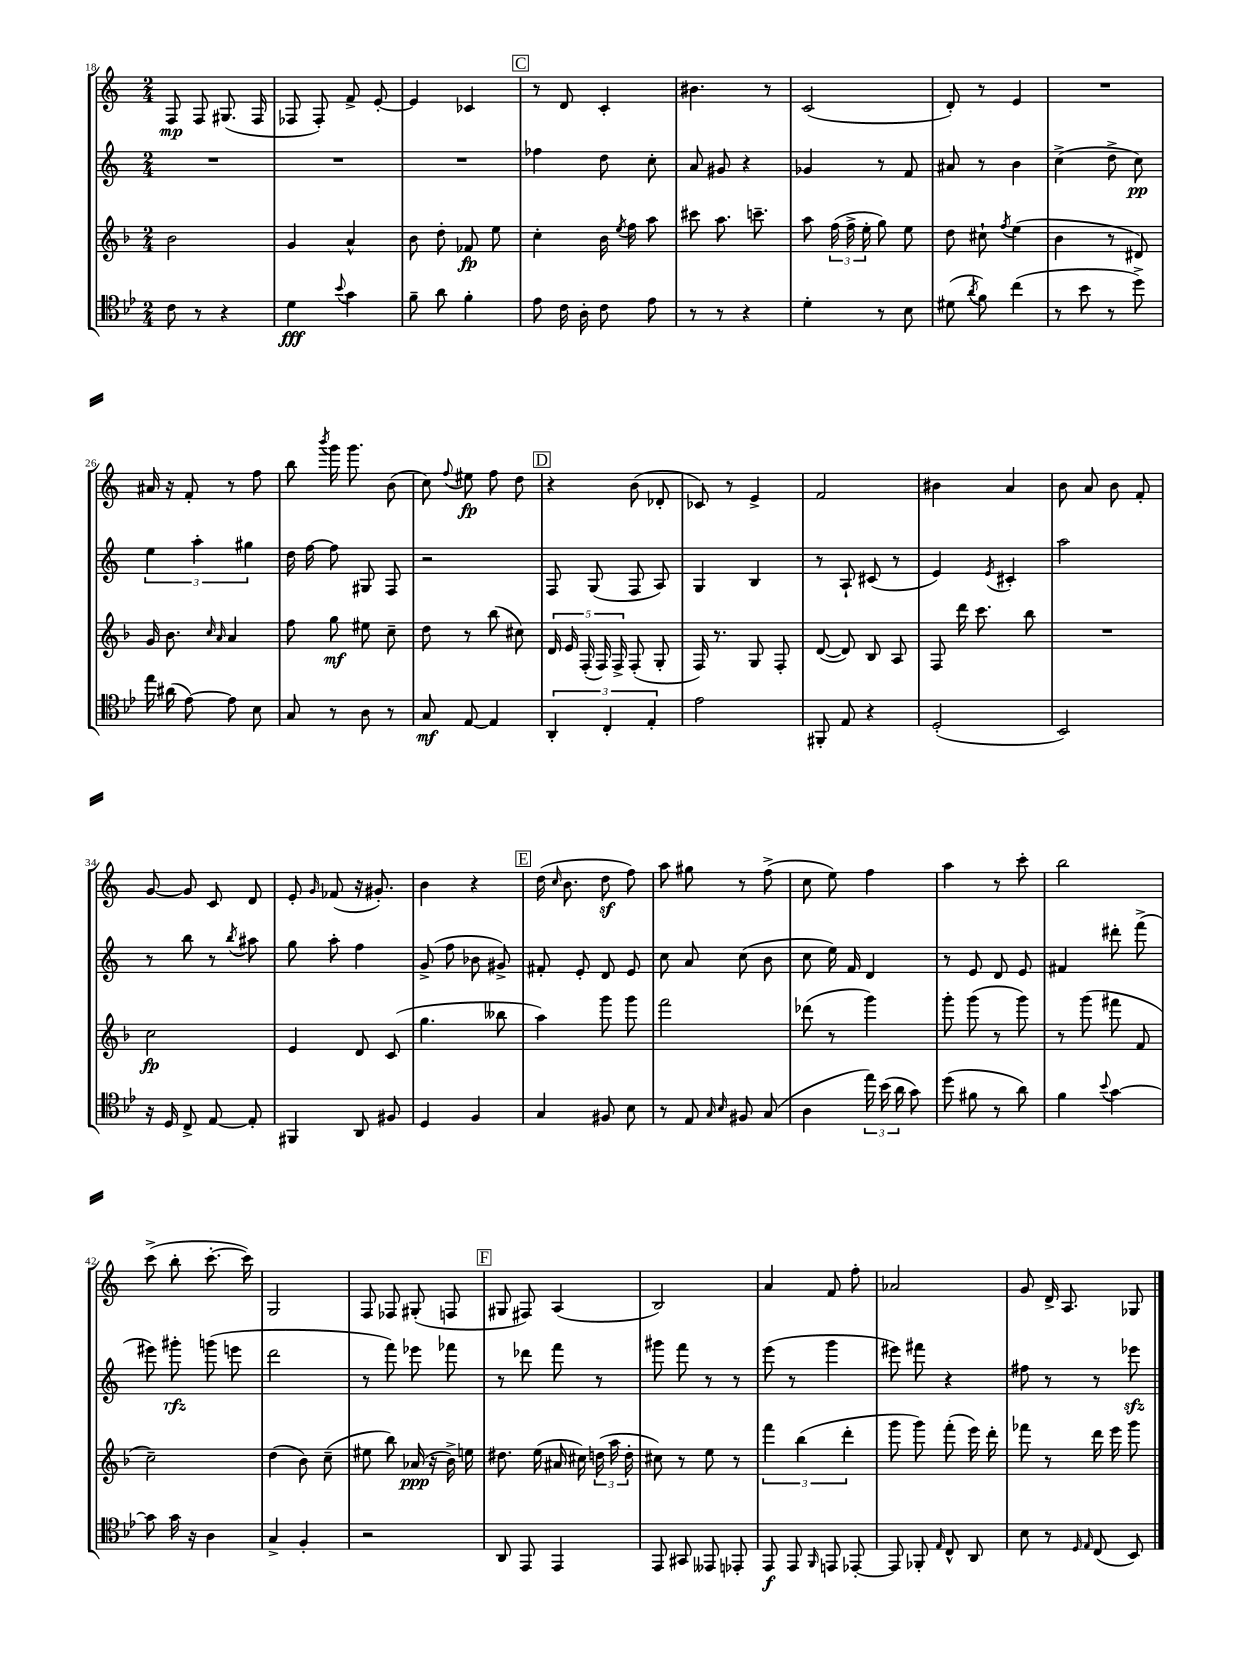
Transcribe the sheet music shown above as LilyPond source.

<<
\new StaffGroup <<
\new Staff = "s0" {
    \clef treble \key c \major \numericTimeSignature \time 2/4
    \autoBeamOff f8\mp f8 gis8.( f16 |
    fes8 fes8-.) f'8-> e'8~-. |
    e'4 ces'4 |
    \mark \markup { \box "C" } r8 d'8 c'4-. |
    bis'4. r8 |
    c'2( |
    d'8-.) r8 e'4 |
    R2 |
    ais'16 r16 f'8-. r8 f''8 |
    b''8 \acciaccatura { b'''8 } g'''16 g'''8. b'8( |
    c''8) \appoggiatura { f''8 } eis''8\fp f''8 d''8 |
    \mark \markup { \box "D" } r4 b'8( des'8-. |
    ces'8) r8 e'4-> |
    f'2 |
    bis'4 a'4 |
    b'8 a'8 b'8 f'8-. |
    g'8~ g'8 c'8 d'8 |
    e'8-. \grace { g'16 } fes'8( r16 gis'8.-.) |
    b'4 r4 |
    \mark \markup { \box "E" } d''16( \grace { c''16 } b'8. d''8\sf f''8) |
    a''8 gis''8 r8 f''8->( |
    c''8 e''8) f''4 |
    a''4 r8 c'''8-. |
    b''2 |
    c'''8->( b''8-. c'''8.~-. c'''16) |
    g2 |
    f8 fes8 gis8-.( f8 |
    \mark \markup { \box "F" } gis8 fis8) a4( |
    b2) |
    a'4 f'8 f''8-. |
    aes'2 |
    g'8 d'16-> a8. ges8 \bar "|." |
}
\new Staff = "s1" {
    \clef treble \key c \major \numericTimeSignature \time 2/4
    \autoBeamOff R2 |
    R2 |
    R2 |
    \mark \markup { \box "C" } fes''4 d''8 c''8-. |
    a'8 gis'8 r4 |
    ges'4 r8 f'8 |
    ais'8 r8 b'4 |
    c''4->( d''8-> c''8\pp) |
    \tuplet 3/2 { e''4 a''4-. gis''4 } |
    d''16 f''16~ f''8 gis8 f8 |
    r2 |
    \mark \markup { \box "D" } f8 g8( f8 a8) |
    g4 b4 |
    r8 a8-! cis'8( r8 |
    e'4) \acciaccatura { e'8 } cis'4-. |
    a''2 |
    r8 b''8 r8 \acciaccatura { b''8 } ais''8 |
    g''8 a''8-. f''4 |
    g'8->( f''8 bes'8 gis'8->) |
    \mark \markup { \box "E" } fis'8-. e'8-. d'8 e'8 |
    c''8 a'8 c''8( b'8 |
    c''8 e''16) f'16 d'4 |
    r8 e'8 d'8 e'8 |
    fis'4 dis'''8-. f'''8->( |
    eis'''8) gis'''8-.\rfz g'''8( e'''8 |
    d'''2 |
    r8 f'''8) ees'''8 fes'''8 |
    \mark \markup { \box "F" } r8 des'''8 f'''8 r8 |
    gis'''8 f'''8 r8 r8 |
    e'''8( r8 g'''4 |
    eis'''8) fis'''8 r4 |
    fis''8 r8 r8 ees'''8\sfz \bar "|." |
}
\new Staff = "s2" {
    \clef treble \key f \major \numericTimeSignature \time 2/4
    \autoBeamOff bes'2 |
    g'4 a'4-^ |
    bes'8 d''8-. fes'8\fp e''8 |
    \mark \markup { \box "C" } c''4-. bes'16 \acciaccatura { e''8 } f''16 a''8 |
    cis'''8 a''8. c'''8.-- |
    a''8 \tuplet 3/2 { f''16( f''16-> e''16-. } g''8) e''8 |
    d''8 cis''8-! \acciaccatura { f''8 } e''4( |
    bes'4 r8 dis'8) |
    g'16 bes'8. \grace { c''16 a'16 } a'4 |
    f''8 g''8\mf eis''8 c''8-- |
    d''8 r8 bes''8( cis''8) |
    \mark \markup { \box "D" } \tuplet 5/4 { d'16 e'16 f16-.( f16) f16-> } f8-.( g8-. |
    f16) r8. g8 f8-. |
    d'8~( d'8) bes8 a8 |
    f8 d'''16 c'''8. bes''8 |
    R2 |
    c''2\fp |
    e'4 d'8 c'8( |
    g''4. beses''8 |
    \mark \markup { \box "E" } a''4) g'''8 g'''8 |
    f'''2 |
    des'''8( r8 g'''4) |
    g'''8-. g'''8( r8 g'''8) |
    r8 g'''8( fis'''8 f'8 |
    c''2--) |
    d''4( bes'8) c''8--( |
    eis''8 bes''8) aes'16\ppp( r16 bes'16->) e''16 |
    \mark \markup { \box "F" } dis''8. e''16( ais'16 cis''16) \tuplet 3/2 { d''16( a''16 d''16-. } |
    cis''8) r8 e''8 r8 |
    \tuplet 3/2 { f'''4 bes''4( d'''4-. } |
    g'''8 g'''8) f'''8-.( e'''16) d'''16-. |
    fes'''8 r8 d'''16 e'''16 g'''8 \bar "|." |
}
\new Staff = "s3" {
    \clef tenor \key bes \major \numericTimeSignature \time 2/4
    \autoBeamOff c'8 r8 r4 |
    d'4\fff \appoggiatura { bes'8 } g'4 |
    f'8-- a'8 f'4-. |
    \mark \markup { \box "C" } ees'8 c'16 a16-. c'8 ees'8 |
    r8 r8 r4 |
    d'4-. r8 bes8 |
    dis'8( \acciaccatura { a'8 } f'8) c''4( |
    r8 bes'8 r8 d''8->) |
    ees''16 ais'16( ees'8~) ees'8 bes8 |
    g8 r8 a8 r8 |
    g8\mf ees8~ ees4 |
    \mark \markup { \box "D" } \tuplet 3/2 { a,4-. c4-. ees4-. } |
    ees'2 |
    fis,8-. ees8 r4 |
    d2-.( |
    bes,2) |
    r16 d16 c8-> ees8~ ees8-. |
    fis,4 a,8 fis8 |
    d4 f4 |
    \mark \markup { \box "E" } g4 fis8 bes8 |
    r8 ees8 \grace { g16 bes16 } fis8 g8( |
    a4 \tuplet 3/2 { ees''16) bes'16( a'16 } g'8) |
    d''8( fis'8 r8 a'8) |
    f'4 \appoggiatura { bes'8 } g'4~ |
    g'8 g'16 r16 a4 |
    g4-> f4-. |
    r2 |
    \mark \markup { \box "F" } a,8 ees,8 ees,4 |
    ees,8 gis,8 eeses,8 ees,8-. |
    ees,8\f ees,8 \grace { f,16 } e,8 ees,8~-. |
    ees,8 fes,8-. \grace { ees16 } c8-^ a,8 |
    bes8 r8 \grace { d16 ees16 } c8( bes,8) \bar "|." |
}
>>
>>
\layout { \context { \Score currentBarNumber = #18 } }
